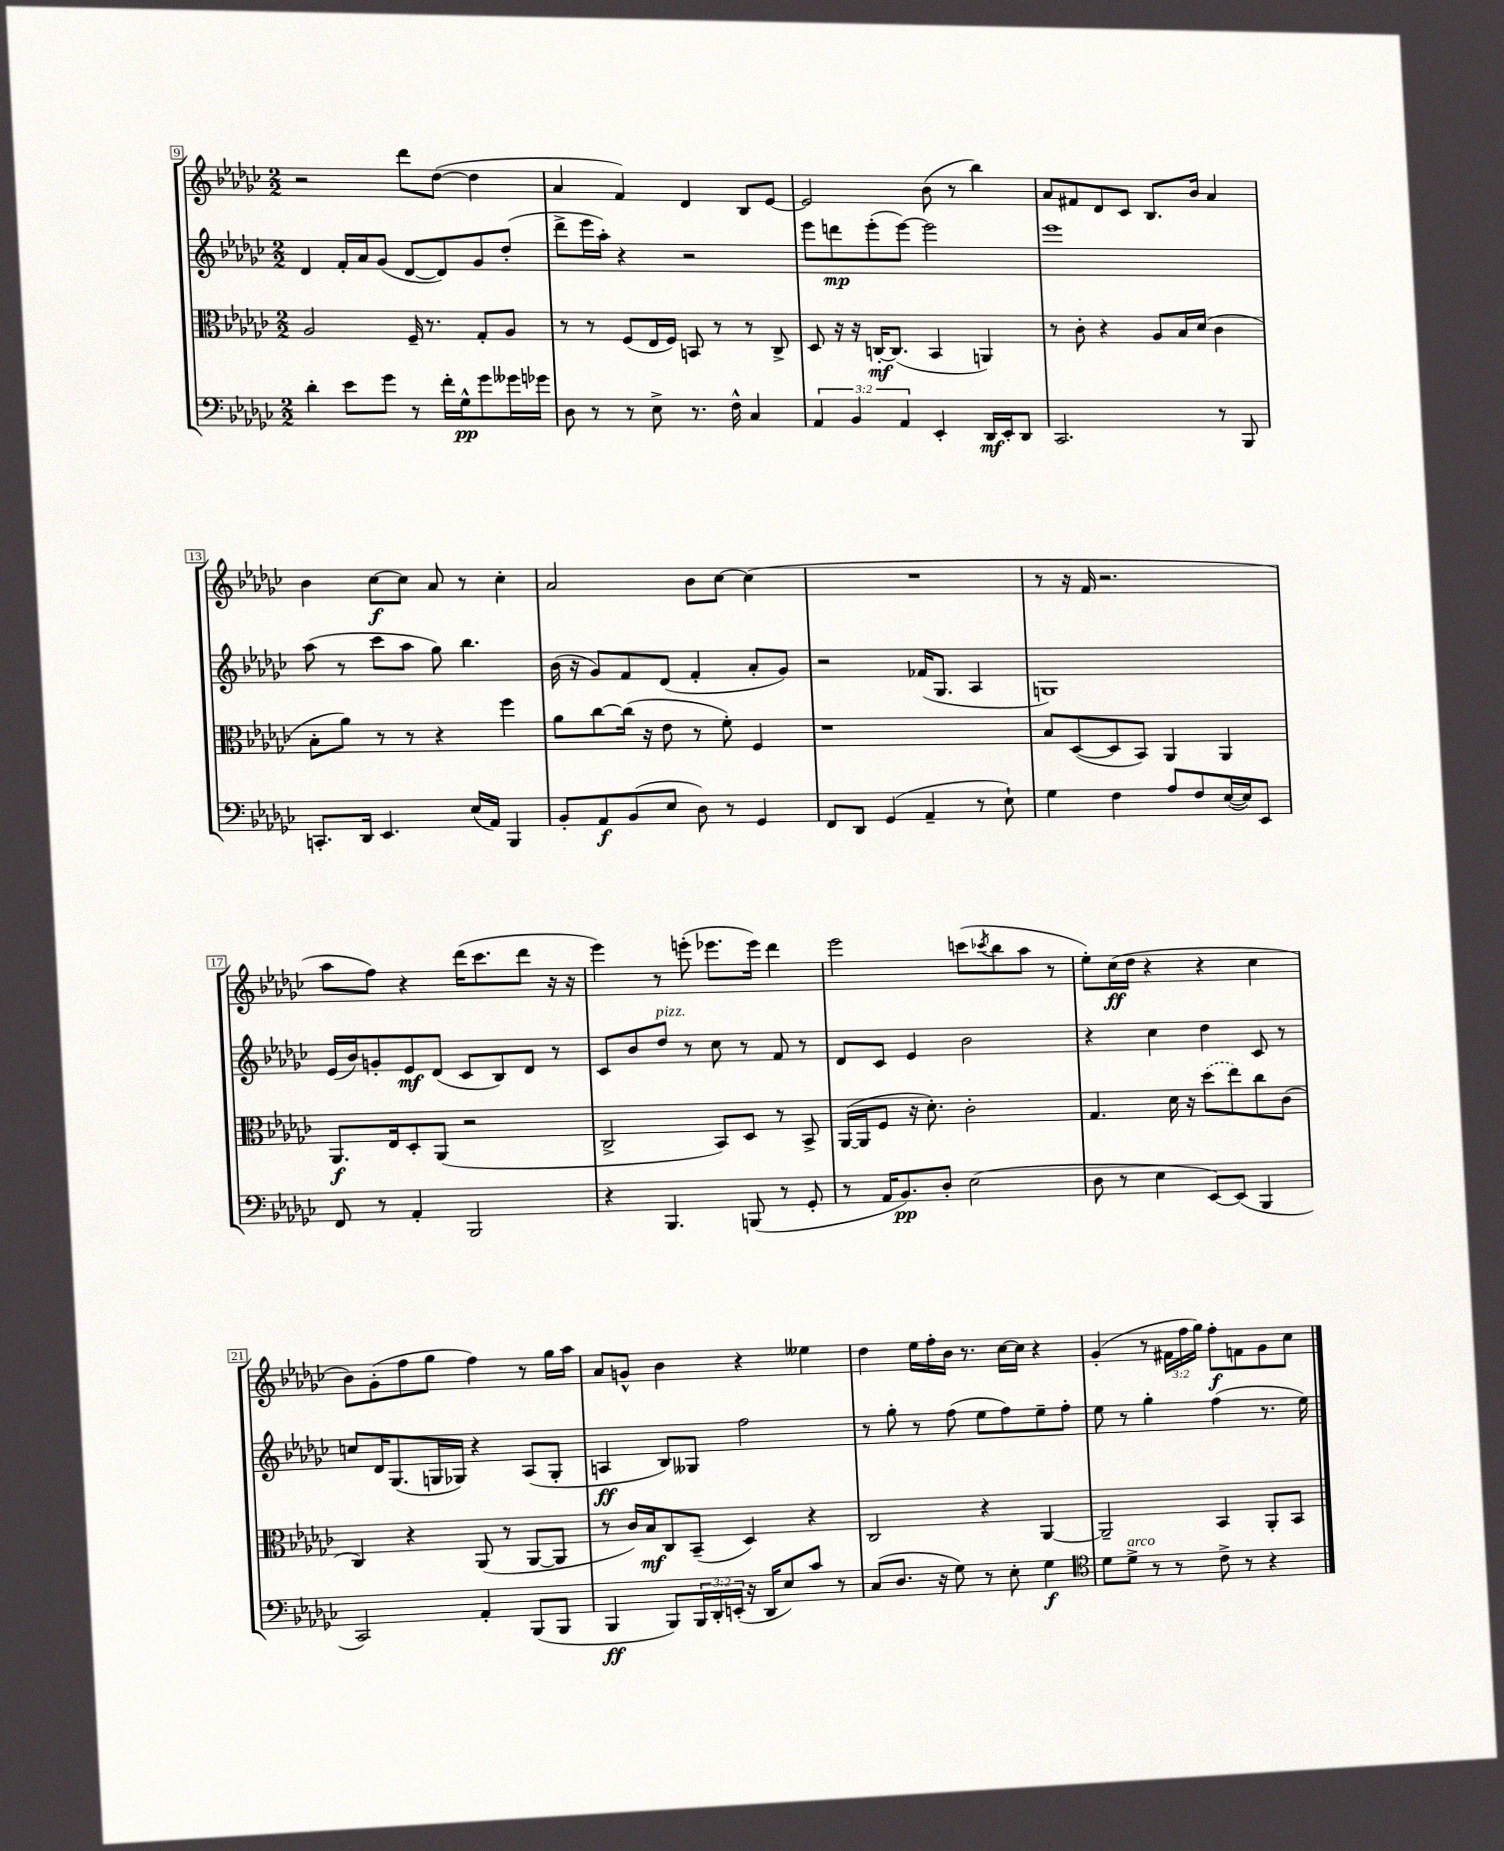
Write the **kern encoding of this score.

**kern	**dynam	**kern	**dynam	**kern	**dynam	**kern	**dynam
*part4	*part4	*part3	*part3	*part2	*part2	*part1	*part1
*staff4	*staff4	*staff3	*staff3	*staff2	*staff2	*staff1	*staff1
*clefF4	*	*clefC3	*	*clefG2	*	*clefG2	*
*k[b-e-a-d-g-c-]	*	*k[b-e-a-d-g-c-]	*	*k[b-e-a-d-g-c-]	*	*k[b-e-a-d-g-c-]	*
*M2/2	*	*M2/2	*	*M2/2	*	*M2/2	*
=9	=9	=9	=9	=9	=9	=9	=9
4d-'\	.	2A-/	.	4d-/	.	2r	.
8e-\L	.	.	.	16f'/LL	.	.	.
.	.	.	.	16a-/J	.	.	.
8g-\J	.	.	.	(8g-/J	.	.	.
8r	.	16F~/	.	[8d-/L	.	8ddd-\L	.
.	.	8.r	.	.	.	.	.
16f'\LL	.	.	.	8d-/])	.	([8dd-\J	.
16G-^^\J	pp	.	.	.	.	.	.
8g-\	.	8G-'/L	.	8g-/	.	4dd-\]	.
16g--X\L	.	8A-/J	.	(8dd-'/J	.	.	.
16g-X\JJ	.	.	.	.	.	.	.
=10	=10	=10	=10	=10	=10	=10	=10
8D-\	.	8r	.	8ddd-^\L	.	4a-/	.
8r	.	8r	.	16eee-\L	.	.	.
.	.	.	.	16aa-'\JJ)	.	.	.
8r	.	(8F/L	.	4r	.	4f/)	.
8E-^\	.	16E-/L	.	.	.	.	.
.	.	16F/JJ)	.	.	.	.	.
8.r	.	8BBn/	.	2r	.	4d-/	.
.	.	8r	.	.	.	.	.
16F^^\	.	.	.	.	.	.	.
4C-/	.	8r	.	.	.	8B-/L	.
.	.	8C-^/	.	.	.	[8e-/J	.
=11	=11	=11	=11	=11	=11	=11	=11
6AA-/	.	8D-/	.	8eee-\L	.	2e-/]	.
.	.	16r	.	8dddn\	mp	.	.
6BB-/	.	.	.	.	.	.	.
.	.	16r	.	.	.	.	.
.	.	[16Cn'/KL	mf	(8eee-'\	.	.	.
.	.	(8.C/J]	.	.	.	.	.
6AA-/	.	.	.	.	.	.	.
.	.	.	.	[8eee-\J)	.	.	.
4EE-'/	.	4BB-/	.	2eee-\]	.	(8b-\	.
.	.	.	.	.	.	8r	.
16DD-/LL	mf	4AAn/)	.	.	.	4bb-\)	.
16EE-'/J	.	.	.	.	.	.	.
8DD-/J	.	.	.	.	.	.	.
=12	=12	=12	=12	=12	=12	=12	=12
2.CC-/	.	8r	.	1eee-	.	8a-/L	.
.	.	8c-'\	.	.	.	8f#X/	.
.	.	4r	.	.	.	8d-/	.
.	.	.	.	.	.	8c-/J	.
.	.	8A-/L	.	.	.	8.B-/L	.
.	.	16B-/L	.	.	.	.	.
.	.	(16d-/JJ	.	.	.	16b-/Jk	.
8r	.	4c-\	.	.	.	4a-/	.
8BBB-/	.	.	.	.	.	.	.
!!LO:LB:g=z
=13	=13	=13	=13	=13	=13	=13	=13
8.CCn'/L	.	8B-'\L	.	(8aa-\	.	4b-\	.
.	.	8a-\J)	.	8r	.	.	.
16DD-/Jk	.	.	.	.	.	.	.
4.EE-/	.	8r	.	8ccc-\L	.	[8cc-\L	f
.	.	8r	.	8aa-\J	.	8cc-\J]	.
.	.	4r	.	8gg-\)	.	8a-/	.
(16E-/LL	.	.	.	4.bb-\	.	8r	.
16AA-/JJ)	.	.	.	.	.	.	.
4BBB-/	.	4ff\	.	.	.	4cc-'\	.
=14	=14	=14	=14	=14	=14	=14	=14
8BB-'/L	.	8a-\L	.	(16b-\	.	2a-/	.
.	.	.	.	16r	.	.	.
8AA-/	f	[8cc-\	.	8g-/L)	.	.	.
(8BB-/	.	(16cc-\Jk]	.	8f/	.	.	.
.	.	16r	.	.	.	.	.
8E-/J	.	8e-\	.	(8d-/J	.	.	.
8D-\)	.	8r	.	4f'/	.	8b-\L	.
8r	.	8f'\)	.	.	.	[8cc-\J	.
4GG-/	.	4F/	.	8a-'/L	.	(4cc-\]	.
.	.	.	.	8g-/J)	.	.	.
=15	=15	=15	=15	=15	=15	=15	=15
8FF/L	.	1r	.	2r	.	1r	.
8DD-/J	.	.	.	.	.	.	.
(4GG-/	.	.	.	.	.	.	.
4AA-~/	.	.	.	(16f-X/KL	.	.	.
.	.	.	.	8.G-/J	.	.	.
8r	.	.	.	4A-/	.	.	.
8E-`\)	.	.	.	.	.	.	.
=16	=16	=16	=16	=16	=16	=16	=16
4G-\	.	8B-/L	.	1Gn)	.	8r	.
.	.	([8D-/	.	.	.	16r	.
.	.	.	.	.	.	16f/	.
4F\	.	8D-/]	.	.	.	2.r	.
.	.	8BB-/J)	.	.	.	.	.
8A-/L	.	4AA-/	.	.	.	.	.
8F/	.	.	.	.	.	.	.
([16E-/L	.	4AA-/	.	.	.	.	.
16E-/J])	.	.	.	.	.	.	.
8EE-/J	.	.	.	.	.	.	.
!!LO:LB:g=z
=17	=17	=17	=17	=17	=17	=17	=17
8FF/	.	8.AA-/L	f	(16e-/LL	.	8aa-\L	.
.	.	.	.	16b-/J)	.	.	.
8r	.	.	.	8gn'/	.	8ff\J)	.
.	.	16E-/k	.	.	.	.	.
4AA-'/	.	8D-'/	.	8e-/	mf	4r	.
.	.	(8AA-/J	.	(8d-/J	.	.	.
2BBB-/	.	2r	.	8c-/L	.	(16ddd-\KL	.
.	.	.	.	.	.	8.ccc-\	.
.	.	.	.	8B-/)	.	.	.
.	.	.	.	8d-/J	.	8ddd-\J	.
.	.	.	.	8r	.	16r	.
.	.	.	.	.	.	16r	.
=18	=18	=18	=18	=18	=18	=18	=18
4r	.	2C-^/	.	8c-/L	.	4eee-\)	.
.	.	.	.	8b-/	.	.	.
!	!	!	!	!LO:TX:a:i:t=pizz.	!	!	!
4.BBB-/	.	.	.	8dd-/J	.	8r	.
.	.	.	.	8r	.	(8eeen'\	.
.	.	8BB-/L)	.	8cc-\	.	8.eee-X\L	.
(8BBBn/	.	8D-/J	.	8r	.	.	.
.	.	.	.	.	.	16eee-\Jk)	.
8r	.	8r	.	8f/	.	4ddd-\	.
8GG-'/	.	8BB-^/	.	8r	.	.	.
=19	=19	=19	=19	=19	=19	=19	=19
8r	.	([16AA-/LL	.	8d-/L	.	2eee-\	.
.	.	16AA-/J]	.	.	.	.	.
16AA-/KL	.	8F/J	.	8c-/J	.	.	.
8.BB-/)	pp	.	.	.	.	.	.
.	.	16r	.	4e-/	.	.	.
.	.	8.d-'\)	.	.	.	.	.
8D-'/J	.	.	.	.	.	.	.
(2E-\	.	2c-'\	.	2b-\	.	(8cccn\L	.
.	.	.	.	.	.	8qccc-X/	.
.	.	.	.	.	.	8bb-\	.
.	.	.	.	.	.	8aa-\J	.
.	.	.	.	.	.	8r	.
=20	=20	=20	=20	=20	=20	=20	=20
8D-\	.	4.G-/	.	4r	.	8ee-'\L)	.
8r	.	.	.	.	.	(16cc-\L	ff
.	.	.	.	.	.	16dd-\JJ	.
4E-\	.	.	.	4cc-\	.	4r	.
.	.	16d-\	.	.	.	.	.
.	.	16r	.	.	.	.	.
[8EE-/L)	.	(8dd-\L	.	4dd-\	.	4r	.
(8EE-/J]	.	8ee-\)	.	.	.	.	.
4BBB-/	.	8cc-\	.	8c-/	.	4cc-\	.
.	.	(8c-\J	.	8r	.	.	.
!!LO:LB:g=z
=21	=21	=21	=21	=21	=21	=21	=21
2CC-/)	.	4C-/)	.	8ccn/L	.	8b-\L)	.
.	.	.	.	16d-/K	.	(8g-'\	.
.	.	.	.	(8.G-/	.	.	.
.	.	4r	.	.	.	8ff\	.
.	.	.	.	16Gn/L	.	8gg-\J	.
.	.	.	.	16G-X/JJ)	.	.	.
4AA-'/	.	(8AA-/	.	4r	.	4ff\)	.
.	.	8r	.	.	.	.	.
(8BBB-/L	.	[8AA-/L	.	(8A-/L	.	8r	.
8BBB-/J	.	8AA-/J]	.	8G-'/J	.	16gg-\LL	.
.	.	.	.	.	.	16aa-\JJ	.
=22	=22	=22	=22	=22	=22	=22	=22
4BBB-/	ff	8r	.	4An/	ff	8a-/L	.
.	.	16c-/LL)	.	.	.	8gn^^/J	.
.	.	16B-/J	mf	.	.	.	.
8BBB-/L)	.	8C-/	.	8B-/L)	.	4b-\	.
24BBB-/L	.	(8BB-~/J	.	8G--X/J	.	.	.
24DD-'/	.	.	.	.	.	.	.
(24EEn'/JJ	.	.	.	.	.	.	.
16r	.	4D-/)	.	2ff\	.	4r	.
16DD-/KL	.	.	.	.	.	.	.
8E-/)	.	.	.	.	.	.	.
8c-/J	.	4r	.	.	.	4ee--X\	.
8r	.	.	.	.	.	.	.
=23	=23	=23	=23	=23	=23	=23	=23
(8C-/L	.	2C-/	.	8r	.	4dd-\	.
8.D-/J	.	.	.	8gg-'\	.	.	.
.	.	.	.	8r	.	16ee-\LL	.
16r	.	.	.	.	.	16ff'\	.
8G-\)	.	.	.	(8ff\	.	16b-\JJ	.
.	.	.	.	.	.	8.r	.
8r	.	4r	.	8ee-\L	.	.	.
8E-'\	.	.	.	8ff\)	.	[16cc-\LL	.
.	.	.	.	.	.	16cc-\JJ]	.
4G-\	f	[4AA-/	.	8ee-~\	.	4r	.
.	.	.	.	8ff'\J	.	.	.
=24	=24	=24	=24	=24	=24	=24	=24
*clefC4	*	*	*	*	*	*	*
8d-\L	.	2AA-~/]	.	8ee-\	.	(4g-'/	.
!LO:TX:a:i:t=arco	!	!	!	!	!	!	!
8d-^\J	.	.	.	8r	.	.	.
8r	.	.	.	4gg-'\	.	8r	.
8r	.	.	.	.	.	24f#X\LL	.
.	.	.	.	.	.	24ff\	.
.	.	.	.	.	.	24gg-\JJ)	.
8c-^\	.	4BB-/	.	(4ff\	.	8ff'\L	f
8r	.	.	.	.	.	8fn\	.
4r	.	8AA-'/L	.	8.r	.	8g-\	.
.	.	8BB-/J	.	.	.	8cc-\J	.
.	.	.	.	16ee-\)	.	.	.
==	==	==	==	==	==	==	==
*-	*-	*-	*-	*-	*-	*-	*-
